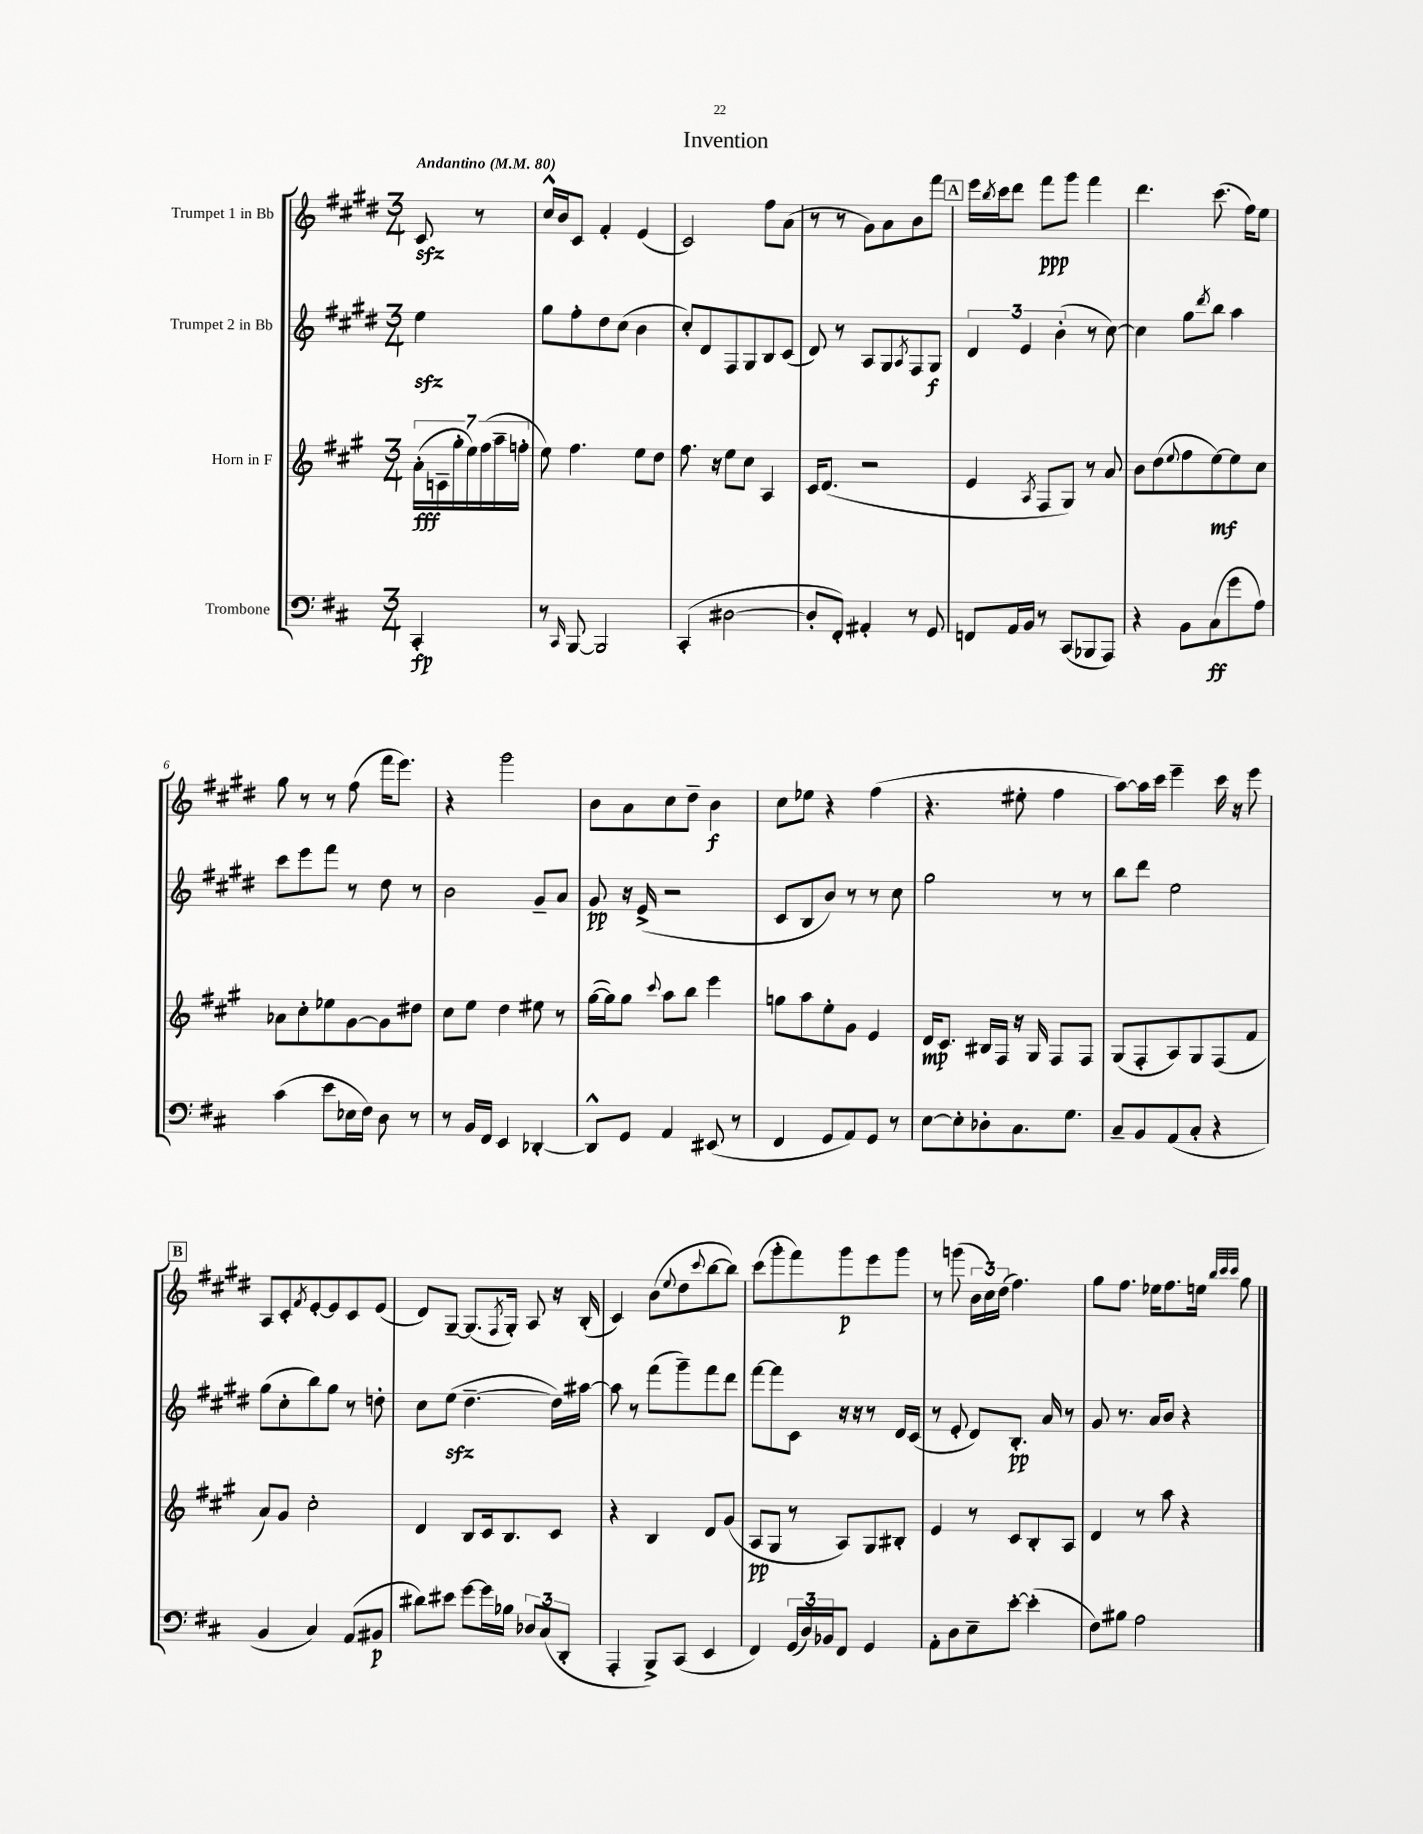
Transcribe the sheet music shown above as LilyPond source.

\header { title = "Invention" }
<<
\new StaffGroup <<
\new Staff = "s0" \with { instrumentName = "Trumpet 1 in Bb" } {
    \clef treble \key e \major \numericTimeSignature \time 3/4 \partial 4 \tempo "Andantino" 4 = 80
    cis'8\sfz r8 |
    cis''16-^ b'16 cis'8 fis'4-. e'4( |
    cis'2) fis''8 a'8( |
    r8 r8 gis'8) a'8 b'8 fis'''8 |
    \mark \markup { \box "A" } e'''16 \acciaccatura { b''8 } cis'''16 dis'''8 fis'''8\ppp gis'''8 fis'''4 |
    dis'''4. cis'''8.( fis''16) e''8 |
    gis''8 r8 r8 fis''8( fis'''16 e'''8.) |
    r4 gis'''2 |
    b'8 a'8 cis''8 dis''8-- b'4\f |
    cis''8 ees''8 r4 fis''4( |
    r4. eis''8-. fis''4 |
    a''8~) a''16 cis'''16 e'''4-- cis'''16 r16 e'''8 |
    \mark \markup { \box "B" } a8 cis'8-. \acciaccatura { fis'8 } e'8~-. e'8 cis'8 e'8( |
    dis'8) gis8~-- gis8.( \acciaccatura { fis8 } gis16-.) a8 r16 b16-.( |
    cis'4) b'8( \appoggiatura { e''8 } dis''8 \appoggiatura { cis'''8 } b''8~ b''8) |
    cis'''8( gis'''8-. fis'''8) gis'''8\p e'''8 gis'''8 |
    r8 g'''8( \tuplet 3/2 { b'16 cis''16) dis''16( } fis''4.) |
    gis''8 fis''8. ees''16 fis''8. e''16 \grace { b''32 cis'''32 cis'''32 } gis''8 \bar "|." |
}
\new Staff = "s1" \with { instrumentName = "Trumpet 2 in Bb" } {
    \clef treble \key e \major \numericTimeSignature \time 3/4 \partial 4
    e''4\sfz |
    gis''8 fis''8-. dis''8 cis''8( b'4 |
    cis''8-.) dis'8 fis8 gis8 b8 cis'8( |
    dis'8) r8 a8 gis8 \acciaccatura { a8 } fis8 gis8\f |
    \mark \markup { \box "A" } \tuplet 3/2 { dis'4 e'4 b'4-.( } r8 cis''8~) |
    cis''4 gis''8 \acciaccatura { dis'''8 } b''8 a''4 |
    cis'''8 e'''8 fis'''8 r8 dis''8 r8 |
    b'2 gis'8-- a'8 |
    gis'8\pp r16 e'16->( r2 |
    cis'8 b8 b'8) r8 r8 cis''8 |
    gis''2 r8 r8 |
    b''8 dis'''8 e''2 |
    \mark \markup { \box "B" } gis''8( cis''8-. b''8) gis''8 r8 d''8-. |
    cis''8 e''8\sfz( dis''4.~-- dis''16) ais''16~ |
    ais''8 r8 fis'''8( gis'''8--) fis'''8 dis'''8 |
    fis'''8~ fis'''8 cis'8 r16 r16 r8 dis'16 cis'16( |
    r8 e'8-. dis'8) b8.-.\pp a'16 r8 |
    gis'8 r8. a'16 b'8 r4 \bar "|." |
}
\new Staff = "s2" \with { instrumentName = "Horn in F" } {
    \clef treble \key a \major \numericTimeSignature \time 3/4 \partial 4
    \tuplet 7/4 { a'16-.\fff( c'16-- gis''16-. e''16) fis''16( a''16-- f''16-. } |
    e''8) fis''4. e''8 d''8 |
    fis''8. r16 e''8 cis''8 a4 |
    cis'16 d'8.( r2 |
    \mark \markup { \box "A" } e'4 \acciaccatura { a8 } fis8 gis8) r8 a'8 |
    b'8 d''8( \appoggiatura { e''8 } fis''8 e''8~\mf) e''8 cis''8 |
    aes'8 cis''8-. ees''8 gis'8~ gis'8 dis''8 |
    cis''8 e''8 d''4 eis''8 r8 |
    gis''16~( gis''16) gis''8 \appoggiatura { cis'''8 } a''8 b''8 e'''4 |
    g''8 a''8 e''8-. gis'8 e'4 |
    d'16\mp cis'8. bis16 fis16 r16 gis16 fis8 fis8 |
    gis8( fis8-. a8) gis8 fis8( fis'8 |
    \mark \markup { \box "B" } a'8) gis'8 cis''2-. |
    d'4 b8 cis'16 b8. cis'8 |
    r4 b4 d'8 gis'8( |
    a8\pp gis8 r8 a8) gis8 bis8-. |
    e'4 r8 cis'8 b8-. a8 |
    d'4 r8 a''8 r4 \bar "|." |
}
\new Staff = "s3" \with { instrumentName = "Trombone" } {
    \clef bass \key d \major \numericTimeSignature \time 3/4 \partial 4
    cis,4-.\fp |
    r8 \grace { cis,16 } b,,8~ b,,2 |
    cis,4-.( dis2~ |
    dis8-. fis,8-.) ais,4-. r8 g,8 |
    \mark \markup { \box "A" } f,8 a,16 b,16 r8 cis,8( bes,,8 a,,8) |
    r4 b,8 cis8\ff( g'8 a8) |
    cis'4( e'8 ees16 fis16) d8 r8 |
    r8 b,16 fis,16 e,4 des,4~-. |
    des,8-^ g,8 a,4 eis,8( r8 |
    fis,4 g,8 a,8) g,8 r8 |
    e8~ e8-. des8-. cis8. g8. |
    cis8-- b,8 a,8( cis8-. r4 |
    \mark \markup { \box "B" } b,4 cis4) a,8( bis,8\p |
    dis'8) eis'8 g'8~ g'16 bes16 \tuplet 3/2 { des8 cis8( d,8-. } |
    a,,4-. b,,8->) cis,8( e,4 |
    fis,4) \tuplet 3/2 { g,16( d16) bes,16 } fis,8 g,4 |
    a,8-. d8 e8-- e'8~-. e'4-.( |
    fis8) bis8 a2 \bar "|." |
}
>>
>>
